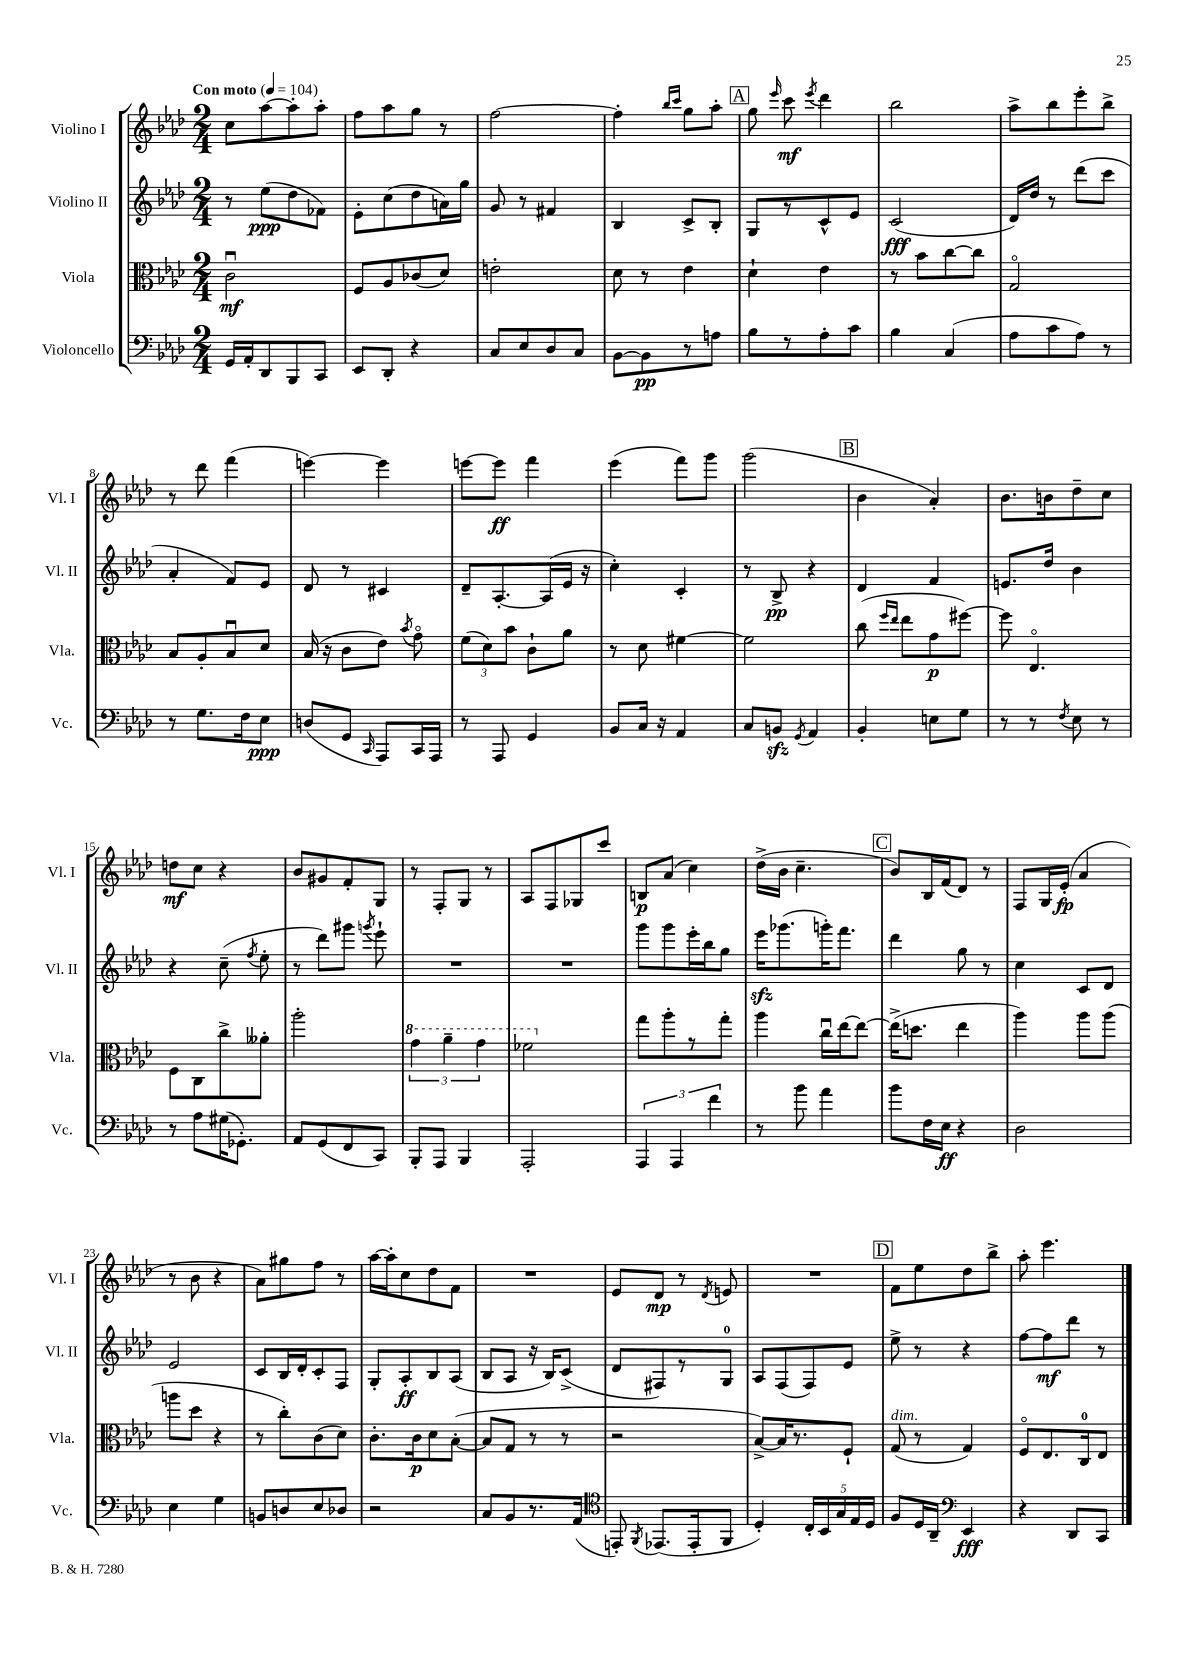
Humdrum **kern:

**kern	**dynam	**kern	**dynam	**kern	**dynam	**kern	**dynam
*part4	*part4	*part3	*part3	*part2	*part2	*part1	*part1
*staff4	*staff4	*staff3	*staff3	*staff2	*staff2	*staff1	*staff1
*I"Violoncello	*	*I"Viola	*	*I"Violino II	*	*I"Violino I	*
*I'Vc.	*	*I'Vla.	*	*I'Vl. II	*	*I'Vl. I	*
*clefF4	*	*clefC3	*	*clefG2	*	*clefG2	*
*k[b-e-a-d-]	*	*k[b-e-a-d-]	*	*k[b-e-a-d-]	*	*k[b-e-a-d-]	*
*M2/4	*	*M2/4	*	*M2/4	*	*M2/4	*
*MM104	*	*MM104	*	*MM104	*	*MM104	*
=1	=1	=1	=1	=1	=1	=1	=1
!	!	!	!	!	!	!LO:TX:a:B:t=Con moto	!
16GG/LL	.	2cu\	mf	8r	.	8cc\L	.
16AA-'/J	.	.	.	.	.	.	.
8DD-/	.	.	.	(8ee-\L	ppp	[8aa-\	.
8BBB-/	.	.	.	8dd-\	.	8aa-'\]	.
8CC/J	.	.	.	8f-X\J)	.	8aa-'\J	.
=2	=2	=2	=2	=2	=2	=2	=2
8EE-/L	.	8F/L	.	8e-'\L	.	8ff\L	.
8DD-'/J	.	8A-/	.	(8cc\	.	8aa-\	.
4r	.	(8c-X/	.	8dd-\	.	8gg\J	.
.	.	8d-/J)	.	16an\L)	.	8r	.
.	.	.	.	16gg\JJ	.	.	.
=3	=3	=3	=3	=3	=3	=3	=3
8C/L	.	2en'\	.	8g/	.	[2ff\	.
8E-/	.	.	.	8r	.	.	.
8D-/	.	.	.	4f#X/	.	.	.
8C/J	.	.	.	.	.	.	.
=4	=4	=4	=4	=4	=4	=4	=4
[8BB-\L	.	8d-\	.	4B-/	.	4ff'\]	.
8BB-\]	pp	8r	.	.	.	.	.
.	.	.	.	.	.	16qqbb-/LL	.
.	.	.	.	.	.	16qqccc/JJ	.
8r	.	4e-\	.	8c^/L	.	8gg\L	.
8An\J	.	.	.	8B-'/J	.	8aa-'\J	.
!!LO:REH:place=s1:t=A
=5	=5	=5	=5	=5	=5	=5	=5
8B-\L	.	4d-`\	.	8G/L	.	8gg\	.
.	.	.	.	.	.	16qqeee-/	.
8r	.	.	.	8r	.	8ccc\	mf
.	.	.	.	.	.	8qeee-/	.
8A-'\	.	4e-\	.	8c^^/	.	4ddd-\	.
8c\J	.	.	.	8e-/J	.	.	.
=6	=6	=6	=6	=6	=6	=6	=6
4B-\	.	8r	.	(2c/	fff	2bb-\	.
.	.	8b-\L	.	.	.	.	.
(4C/	.	[8cc\	.	.	.	.	.
.	.	8cc\J]	.	.	.	.	.
=7	=7	=7	=7	=7	=7	=7	=7
8A-\L	.	2G/	.	16d-/LL)	.	8aa-^\L	.
.	.	.	.	16dd-/JJ	.	.	.
8c\	.	.	.	8r	.	8bb-\	.
8A-\J)	.	.	.	(8ddd-\L	.	8eee-'\	.
8r	.	.	.	8ccc\J	.	8bb-^\J	.
!!LO:LB:g=z
=8	=8	=8	=8	=8	=8	=8	=8
8r	.	8B-/L	.	4a-'/	.	8r	.
8.G\L	.	8A-'/	.	.	.	8ddd-\	.
.	.	8B-u/	.	8f/L)	.	(4fff\	.
16F\k	.	.	.	.	.	.	.
8E-\J	ppp	8d-/J	.	8e-/J	.	.	.
=9	=9	=9	=9	=9	=9	=9	=9
(8Dn/L	.	(16B-/	.	8d-/	.	[4eeen\)	.
.	.	16r	.	.	.	.	.
8GG/J	.	8c\L	.	8r	.	.	.
16qqCC/	.	.	.	.	.	.	.
8AAA-/L)	.	8e-\J)	.	4c#X/	.	4eee\]	.
.	.	8qb-/	.	.	.	.	.
16CC/L	.	8g\	.	.	.	.	.
16AAA-/JJ	.	.	.	.	.	.	.
=10	=10	=10	=10	=10	=10	=10	=10
8r	.	(12f\L	.	8d-~/L	.	[8eeen\L	.
.	.	12d-\)	.	.	.	.	.
8AAA-/	.	.	.	[8.A-'/	.	8eee\J]	ff
.	.	12b-\J	.	.	.	.	.
4GG/	.	8c`\L	.	.	.	4fff\	.
.	.	.	.	(16A-/L]	.	.	.
.	.	8a-\J	.	16e-/JJ	.	.	.
.	.	.	.	16r	.	.	.
=11	=11	=11	=11	=11	=11	=11	=11
8BB-/L	.	8r	.	4cc'\)	.	(4eee-\	.
16C/Jk	.	8d-\	.	.	.	.	.
16r	.	.	.	.	.	.	.
4AA-/	.	[4f#X\	.	4c'/	.	8fff\L)	.
.	.	.	.	.	.	8ggg\J	.
=12	=12	=12	=12	=12	=12	=12	=12
8C/L	.	2f#\]	.	8r	.	(2ggg\	.
8BBnzz/J	.	.	.	8B-^/	pp	.	.
8qGG/	.	.	.	.	.	.	.
4AA-/	.	.	.	4r	.	.	.
!!LO:REH:place=s1:t=B
=13	=13	=13	=13	=13	=13	=13	=13
4BB-'/	.	(8cc\	.	4d-/	.	4b-\	.
.	.	16qqff/LL	.	.	.	.	.
.	.	16qqee-/JJ	.	.	.	.	.
.	.	8ee-\L	.	.	.	.	.
8En\L	.	8g\	p	4f/	.	4a-'/)	.
8G\J	.	[8ff#X\J)	.	.	.	.	.
=14	=14	=14	=14	=14	=14	=14	=14
8r	.	8ff#\]	.	8.en/L	.	8.b-\L	.
8r	.	4.E-/	.	.	.	.	.
.	.	.	.	16dd-/Jk	.	16bn\k	.
8qF/	.	.	.	.	.	.	.
8E-\	.	.	.	4b-\	.	8dd-~\	.
8r	.	.	.	.	.	8cc\J	.
!!LO:LB:g=z
=15	=15	=15	=15	=15	=15	=15	=15
8r	.	8F\L	.	4r	.	8ddn\L	mf
8A-\L	.	8C\	.	.	.	8cc\J	.
(16G#X\K	.	8cc^\	.	(8cc~\	.	4r	.
8.GG-X'\J)	.	.	.	.	.	.	.
.	.	.	.	8qff/	.	.	.
.	.	8a--X'\J	.	8ee-'\	.	.	.
=16	=16	=16	=16	=16	=16	=16	=16
8AA-/L	.	2aa-'\	.	8r	.	8b-/L	.
(8GG/	.	.	.	8ddd-\L)	.	8g#X/	.
8FF/	.	.	.	8ggg#X\J	.	8f'/	.
.	.	.	.	8qgggn/	.	.	.
8CC/J)	.	.	.	8eee-`\	.	8G/J	.
=17	=17	=17	=17	=17	=17	=17	=17
*	*	*8va	*	*	*	*	*
8BBB-'/L	.	6gg\	.	2r	.	8r	.
8AAA-/J	.	.	.	.	.	8F'/L	.
.	.	6aa-~\	.	.	.	.	.
4BBB-/	.	.	.	.	.	8G/J	.
.	.	6gg\	.	.	.	.	.
.	.	.	.	.	.	8r	.
=18	=18	=18	=18	=18	=18	=18	=18
2AAA-'/	.	2ff-X\	.	2r	.	8A-/L	.
.	.	.	.	.	.	8F/	.
.	.	.	.	.	.	8G-X/	.
.	.	.	.	.	.	8ccc/J	.
=19	=19	=19	=19	=19	=19	=19	=19
*	*	*X8va	*	*	*	*	*
6AAA-/	.	8gg\L	.	8ggg\L	.	8Bn/L	p
.	.	8aa-'\	.	8ggg\	.	(8a-/J	.
6AAA-/	.	.	.	.	.	.	.
.	.	8r	.	16eee-'\L	.	4cc\)	.
.	.	.	.	16bb-\J	.	.	.
6f\	.	.	.	.	.	.	.
.	.	8gg'\J	.	8gg\J	.	.	.
=20	=20	=20	=20	=20	=20	=20	=20
8r	.	4aa-\	.	16eee-zz\KL	.	(16dd-^\LL	.
.	.	.	.	(8.ggg-X\	.	16b-\JJ	.
8b-\	.	.	.	.	.	4.cc~\	.
4a-\	.	16ccu\LL	.	16gggn'\K)	.	.	.
.	.	[16ee-\J	.	8.fff\J	.	.	.
.	.	8ee-\J_	.	.	.	.	.
!!LO:REH:place=s1:t=C
=21	=21	=21	=21	=21	=21	=21	=21
8b-\L	.	(16ee-^\KL]	.	4ddd-\	.	8b-/L)	.
.	.	8.ddn\J	.	.	.	.	.
16F\L	.	.	.	.	.	16B-/L	.
16E-\JJ	ff	.	.	.	.	(16f/J	.
4r	.	4ee-\	.	8gg\	.	8d-/J)	.
.	.	.	.	8r	.	8r	.
=22	=22	=22	=22	=22	=22	=22	=22
2D-\	.	4aa-\)	.	4cc\	.	8F/L	.
.	.	.	.	.	.	16G/L	.
.	.	.	.	.	.	(16e-'/JJ	fp
.	.	8aa-\L	.	8c/L	.	4a-/	.
.	.	(8aa-\J	.	8d-/J	.	.	.
!!LO:LB:g=z
=23	=23	=23	=23	=23	=23	=23	=23
4E-\	.	8aan\L	.	2e-/	.	8r	.
.	.	8dd-\J	.	.	.	8b-\	.
4G\	.	4r	.	.	.	4r	.
=24	=24	=24	=24	=24	=24	=24	=24
8BBn/L	.	8r	.	8c/L	.	8a-\L)	.
8Dn/	.	8cc'\L)	.	16B-/L	.	8gg#X\	.
.	.	.	.	16d-'/J	.	.	.
8E-/	.	(8c\	.	8c'/	.	8ff\J	.
8D-X/J	.	8d-\J)	.	8F/J	.	8r	.
=25	=25	=25	=25	=25	=25	=25	=25
2r	.	8.c'\L	.	8G'/L	.	[16aa-\LL	.
.	.	.	.	.	.	16aa-'\J]	.
.	.	.	.	8A-'/	ff	8cc\	.
.	.	16c\k	p	.	.	.	.
.	.	8d-\	.	8B-/	.	8dd-\	.
.	.	([8B-'\J	.	(8A-/J	.	8f\J	.
=26	=26	=26	=26	=26	=26	=26	=26
8C/L	.	8B-/L]	.	8B-/L	.	2r	.
8BB-/	.	8G/J	.	8A-/J	.	.	.
8.r	.	8r	.	16r	.	.	.
.	.	.	.	16B-/KL)	.	.	.
.	.	8r	.	(8c^/J	.	.	.
(16AA-/Jk	.	.	.	.	.	.	.
=27	=27	=27	=27	=27	=27	=27	=27
*clefC4	*	*	*	*	*	*	*
8EEn'/)	.	2r	.	8d-/L	.	8e-/L	.
8qFF/	.	.	.	.	.	.	.
(8.EE-X/L	.	.	.	8F#X/)	.	8d-/J	mp
.	.	.	.	8r	.	8r	.
16EE-'/k	.	.	.	.	.	.	.
.	.	.	.	.	.	8qd-/	.
8FF/J	.	.	.	8G/J	.	8en/	.
=28	=28	=28	=28	=28	=28	=28	=28
4D-'/)	.	[8B-^/L)	.	8A-/L	.	2r	.
.	.	16B-/K]	.	(8F/	.	.	.
.	.	8.r	.	.	.	.	.
20C'/LL	.	.	.	8F/)	.	.	.
20BB-/	.	.	.	.	.	.	.
20G/	.	.	.	.	.	.	.
.	.	8F`/J	.	8e-/J	.	.	.
20E-/	.	.	.	.	.	.	.
20D-/JJ	.	.	.	.	.	.	.
!!LO:REH:place=s1:t=D
=29	=29	=29	=29	=29	=29	=29	=29
!	!	!LO:TX:a:i:t=dim.	!	!	!	!	!
8F/L	.	(8G/	.	8ee-^\	.	8f\L	.
16D-/L	.	8r	.	8r	.	8ee-\	.
16AA-~/JJ	.	.	.	.	.	.	.
*clefF4	*	*	*	*	*	*	*
4EE-/	fff	4G/)	.	4r	.	8dd-\	.
.	.	.	.	.	.	8bb-^\J	.
=30	=30	=30	=30	=30	=30	=30	=30
4r	.	8F/L	.	[8ff\L	.	8aa-'\	.
.	.	8.E-/	.	8ff\]	mf	4.eee-\	.
8DD-/L	.	.	.	8ddd-\J	.	.	.
.	.	16C/k	.	.	.	.	.
8CC/J	.	8E-/J	.	8r	.	.	.
==	==	==	==	==	==	==	==
*-	*-	*-	*-	*-	*-	*-	*-
